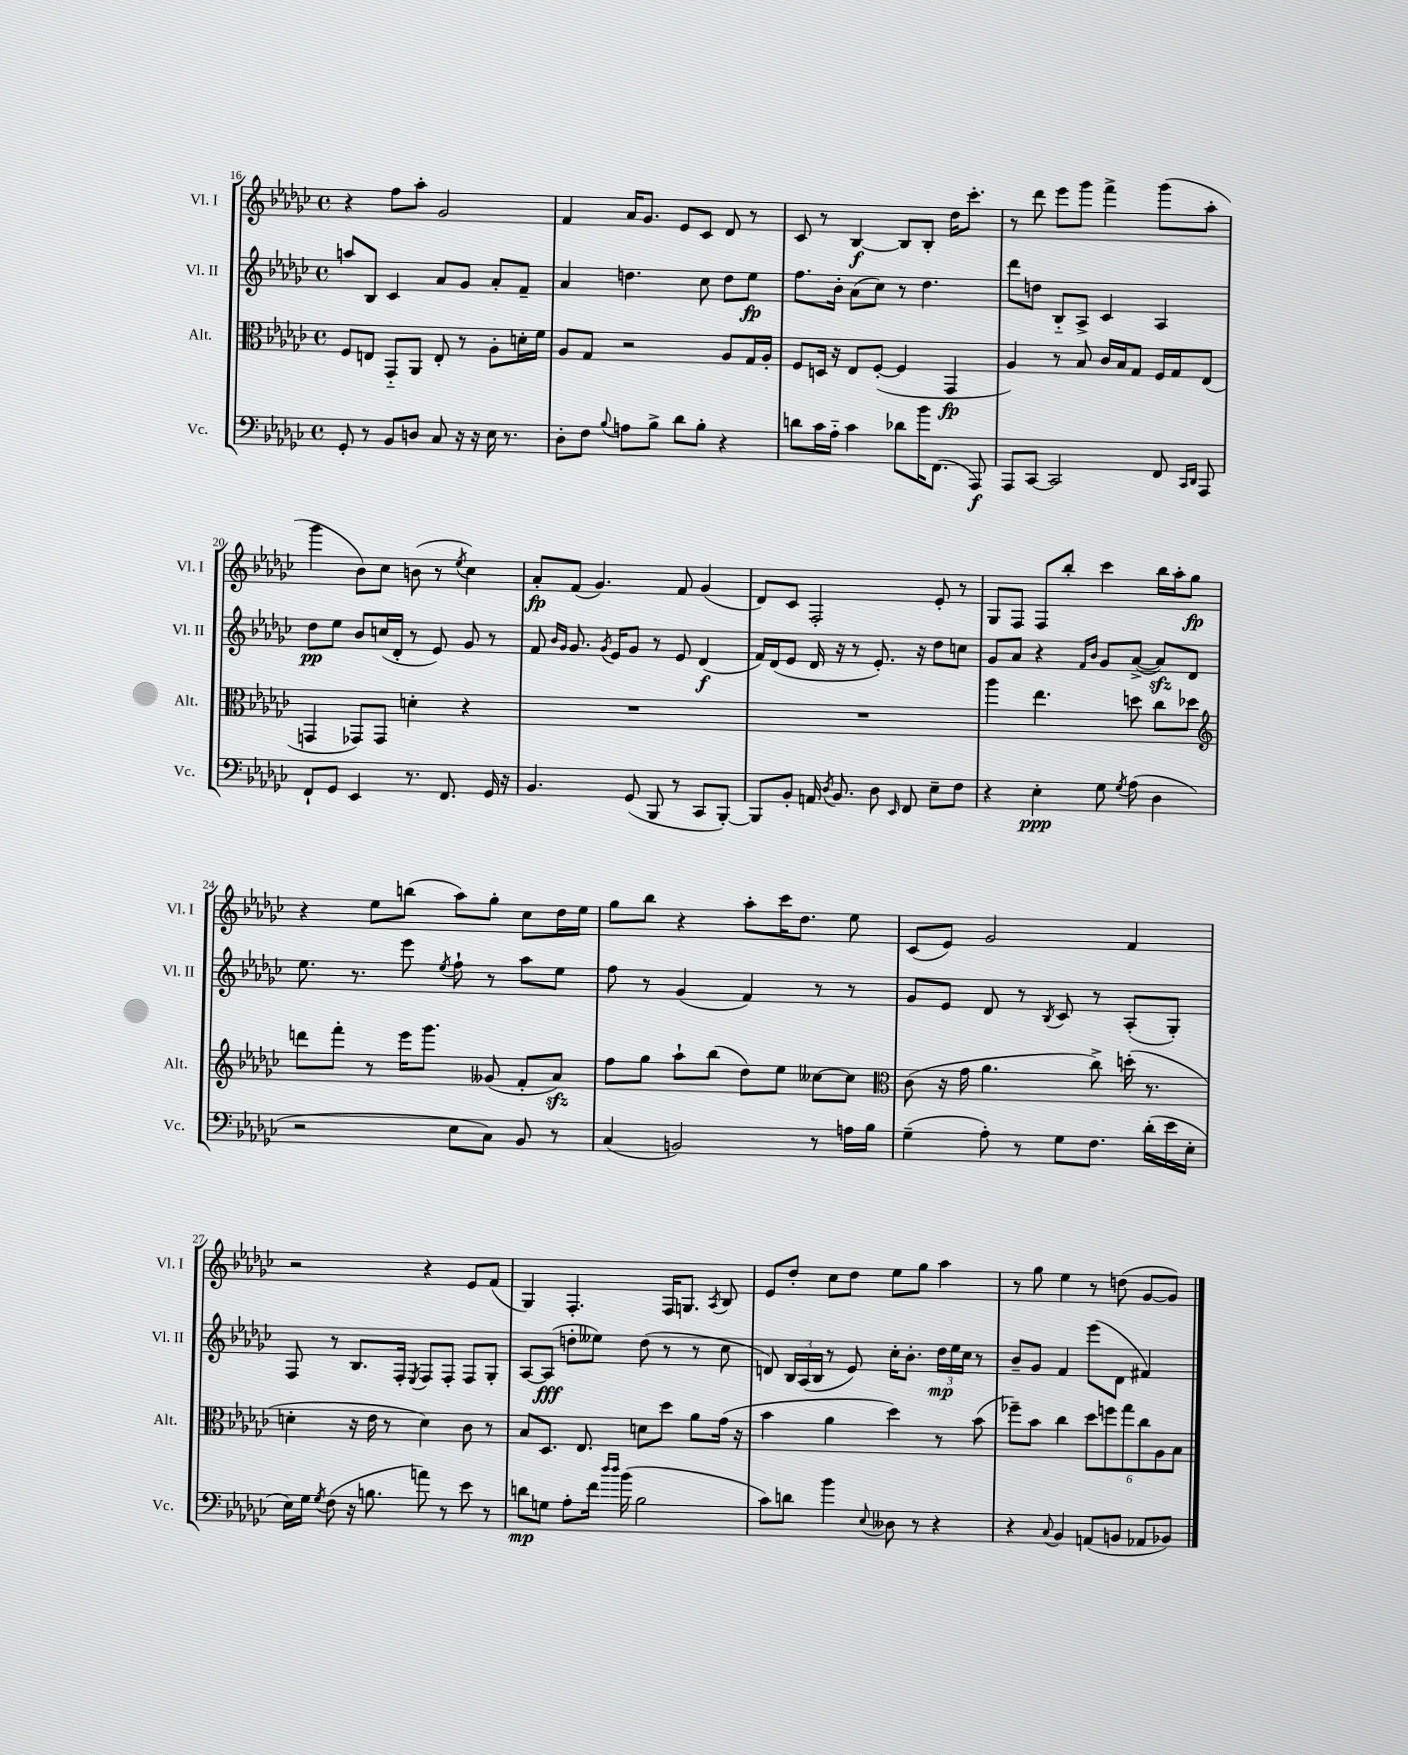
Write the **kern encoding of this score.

**kern	**dynam	**kern	**dynam	**kern	**dynam	**kern	**dynam
*part4	*part4	*part3	*part3	*part2	*part2	*part1	*part1
*staff4	*staff4	*staff3	*staff3	*staff2	*staff2	*staff1	*staff1
*I"Vc.	*	*I"Alt.	*	*I"Vl. II	*	*I"Vl. I	*
*I'Vc.	*	*I'Alt.	*	*I'Vl. II	*	*I'Vl. I	*
*clefF4	*	*clefC3	*	*clefG2	*	*clefG2	*
*k[b-e-a-d-g-c-]	*	*k[b-e-a-d-g-c-]	*	*k[b-e-a-d-g-c-]	*	*k[b-e-a-d-g-c-]	*
*M4/4	*	*M4/4	*	*M4/4	*	*M4/4	*
*met(c)	*	*met(c)	*	*met(c)	*	*met(c)	*
=16	=16	=16	=16	=16	=16	=16	=16
8GG-'/	.	8F/L	.	8aan/L	.	4r	.
8r	.	8En/J	.	8B-/J	.	.	.
8BB-/L	.	8GG-/L	.	4c-/	.	8ff\L	.
8Dn/J	.	8AA-/J	.	.	.	8aa-'\J	.
8C-/	.	8E'/	.	8a-/L	.	2g-/	.
16r	.	8r	.	8g-/J	.	.	.
16r	.	.	.	.	.	.	.
16E-\	.	8A-'\L	.	8a-'/L	.	.	.
8.r	.	.	.	.	.	.	.
.	.	16dn'\L	.	8f~/J	.	.	.
.	.	16f\JJ	.	.	.	.	.
=17	=17	=17	=17	=17	=17	=17	=17
8D-'\L	.	8A-/L	.	4a-/	.	4f/	.
8F\J	.	8G-/J	.	.	.	.	.
8qqB-/	.	.	.	.	.	.	.
8An\L	.	2r	.	4.ddn\	.	16a-/KL	.
.	.	.	.	.	.	8.g-/J	.
8B-^\J	.	.	.	.	.	.	.
8d-\L	.	.	.	.	.	8e-/L	.
8B-'\J	.	.	.	8cc-\	.	8c-/J	.
4r	.	8A-/L	.	8dd\L	.	8d-/	.
.	.	16G-/L	.	8ee-\J	fp	8r	.
.	.	16A-'/JJ	.	.	.	.	.
=18	=18	=18	=18	=18	=18	=18	=18
8dn\L	.	8F/L	.	8.ff\L	.	8c-/	.
16c-\L	.	16Dn/Jk	.	.	.	8r	.
16A-\JJ	.	16r	.	16b-'\Jk	.	.	.
4c-\	.	8E-/L	.	(8a-\L	.	[4B-/	f
.	.	([8F'/J	.	8cc-\J)	.	.	.
8d-X\L	.	4F/]	.	8r	.	8B-/L]	.
16b-\K	.	.	.	4.dd-\	.	8B-'/J	.
(8.FF\J	.	.	.	.	.	.	.
.	.	4GG-/	fp	.	.	16dd-\KL	.
.	.	.	.	.	.	8.ccc-'\J	.
8AAA-/)	f	.	.	.	.	.	.
=19	=19	=19	=19	=19	=19	=19	=19
8AAA-/L	.	4A-/)	.	8ddd-\L	.	8r	.
[8CC-/J	.	.	.	8ddn\J	.	8ddd-\	.
2CC-/]	.	8r	.	8B-/L	.	8eee-\L	.
.	.	8B-/	.	8A-^/J	.	8ggg-\J	.
.	.	16c-/LL	.	4c-/	.	4fff^\	.
.	.	16B-/J	.	.	.	.	.
.	.	8G-/J	.	.	.	.	.
8FF/	.	16F/LL	.	4A-/	.	(8ggg-\L	.
.	.	16G-/J	.	.	.	.	.
16qqCC-/LL	.	.	.	.	.	.	.
16qqDD-/JJ	.	.	.	.	.	.	.
8AAA-/	.	(8E-/J	.	.	.	8aa-'\J	.
!!LO:LB:g=z
=20	=20	=20	=20	=20	=20	=20	=20
8FF`/L	.	4GGn/	.	8dd-\L	pp	4ggg-\	.
8GG-/J	.	.	.	8ee-\J	.	.	.
4EE-/	.	8GG-X/L)	.	8b-/L	.	8b-\L)	.
.	.	8GG-/J	.	(16ccn/L	.	8cc-\J	.
.	.	.	.	16d-'/JJ	.	.	.
8.r	.	4dn'\	.	8r	.	(8bn\	.
.	.	.	.	8e-/)	.	8r	.
8.FF/	.	.	.	.	.	.	.
.	.	.	.	.	.	8qee-/	.
.	.	4r	.	8g-/	.	4cc-\)	.
16GG-/	.	.	.	8r	.	.	.
16r	.	.	.	.	.	.	.
=21	=21	=21	=21	=21	=21	=21	=21
4.BB-/	.	1r	.	8f/	.	8a-'/L	fp
.	.	.	.	16qqb-/LL	.	.	.
.	.	.	.	16qqg-/JJ	.	.	.
.	.	.	.	8.g-/	.	(8f/J	.
.	.	.	.	.	.	4.g-/)	.
.	.	.	.	8qg-/	.	.	.
.	.	.	.	16e-/KL	.	.	.
(8GG-/	.	.	.	8g-/J	.	.	.
8BBB-/	.	.	.	8r	.	.	.
8r	.	.	.	8e-/	.	8f/	.
8CC-/L	.	.	.	(4d-/	f	(4g-/	.
[8BBB-'/J)	.	.	.	.	.	.	.
=22	=22	=22	=22	=22	=22	=22	=22
8BBB-/L]	.	1r	.	16f/LL)	.	8d-/L)	.
.	.	.	.	(16d-/J	.	.	.
8BB-'/J	.	.	.	8e-/J	.	8c-/J	.
16AAn/	.	.	.	16d-/	.	2F'/	.
8qD-/	.	.	.	.	.	.	.
8.BB-/	.	.	.	16r	.	.	.
.	.	.	.	8r	.	.	.
8D-\	.	.	.	8.e-'/)	.	.	.
16qqEE-/	.	.	.	.	.	.	.
8FF/	.	.	.	.	.	.	.
.	.	.	.	16r	.	.	.
8E-~\L	.	.	.	8dd-\L	.	8e-'/	.
8F\J	.	.	.	8ccn\J	.	8r	.
=23	=23	=23	=23	=23	=23	=23	=23
4r	.	4aa-\	.	8g-/L	.	8G-/L	.
.	.	.	.	8a-/J	.	8F/J	.
4E-'\	ppp	4.ee-\	.	4r	.	8F/L	.
.	.	.	.	.	.	8bb-'/J	.
.	.	.	.	16qqf/LL	.	.	.
.	.	.	.	16qqb-/JJ	.	.	.
8G-\	.	.	.	8g-/L	.	4ccc-\	.
8qG-/	.	.	.	.	.	.	.
(8A-\	.	8ddn\	.	([8a-^/J	.	.	.
4D-\	.	8cc-\L	.	8a-zz/L])	.	16bb-\LL	.
.	.	.	.	.	.	16aa-'\J	.
.	.	8dd-X\J	.	8d-/J	.	8gg-\J	fp
!!LO:LB:g=z
=24	=24	=24	=24	=24	=24	=24	=24
*	*	*clefG2	*	*	*	*	*
2r	.	8dddn\L	.	8.ee-\	.	4r	.
.	.	8fff'\J	.	.	.	.	.
.	.	.	.	8.r	.	.	.
.	.	8r	.	.	.	8ee-\L	.
.	.	16eee-\KL	.	8eee-\	.	(8bbn\J	.
.	.	8.ggg-\J	.	.	.	.	.
.	.	.	.	8qee-/	.	.	.
8E-\L	.	.	.	8ff`\	.	8aa-\L)	.
8C-\J)	.	(8g--X/	.	8r	.	8gg-'\J	.
8BB-/	.	8f'/L	.	8aa-\L	.	8cc-\L	.
8r	.	8a-zz/J)	.	8ee-\J	.	16dd-\L	.
.	.	.	.	.	.	16ee-\JJ	.
=25	=25	=25	=25	=25	=25	=25	=25
(4C-/	.	8ff\L	.	8ff\	.	8gg-\L	.
.	.	8gg-\J	.	8r	.	8bb-\J	.
2BBn/)	.	8aa-`\L	.	(4g-/	.	4r	.
.	.	(8bb-\J	.	.	.	.	.
.	.	8dd-\L)	.	4f/)	.	8aa-'\L	.
.	.	8ee-\J	.	.	.	16ccc-\K	.
.	.	.	.	.	.	8.dd-\J	.
8r	.	[8cc--X\L	.	8r	.	.	.
16An\LL	.	8cc--\J]	.	8r	.	8ee-\	.
16B-\JJ	.	.	.	.	.	.	.
=26	=26	=26	=26	=26	=26	=26	=26
*	*	*clefC3	*	*	*	*	*
(4G-~\	.	(8c-\	.	8g-/L	.	(8c-/L	.
.	.	16r	.	8e-/J	.	8e-/J)	.
.	.	16g-\	.	.	.	.	.
8A-'\)	.	4.a-\	.	8d-/	.	2g-/	.
8r	.	.	.	8r	.	.	.
.	.	.	.	8qB-/	.	.	.
8G-\L	.	.	.	8c-/	.	.	.
8.F\J	.	8cc-^\)	.	8r	.	.	.
.	.	(16ddn'\	.	(8A-'/L	.	4f/	.
(16d-'\LL	.	8.r	.	.	.	.	.
16e-\	.	.	.	8G-'/J)	.	.	.
16E-'\JJ	.	.	.	.	.	.	.
!!LO:LB:g=z
=27	=27	=27	=27	=27	=27	=27	=27
16E-\LL)	.	4dn'\	.	8F/	.	2r	.
16G-\JJ	.	.	.	.	.	.	.
8qG-/	.	.	.	.	.	.	.
(8F\	.	.	.	8r	.	.	.
16r	.	16r	.	8.B-/L	.	.	.
8.Bn\	.	16e-\	.	.	.	.	.
.	.	8r	.	.	.	.	.
.	.	.	.	16F'/Jk	.	.	.
.	.	.	.	8qE-/	.	.	.
8an\)	.	4d\)	.	8F/L	.	4r	.
8r	.	.	.	8F'/J	.	.	.
8e-\	.	8c-\	.	8F/L	.	8e-/L	.
8r	.	8r	.	8G-'/J	.	(8f/J	.
=28	=28	=28	=28	=28	=28	=28	=28
8dn\L	mp	8B-/L	.	[8A-/L	.	4G-/)	.
8Gn\J	.	8.D-/J	.	(8A-/J]	fff	.	.
8A-'\L	.	.	.	8ddn'\L	.	4.F'/	.
.	.	8.E-/	.	.	.	.	.
16f\Jk	.	.	.	8ee--X\J)	.	.	.
16qqdd-/LL	.	.	.	.	.	.	.
16qqdd-/JJ	.	.	.	.	.	.	.
(16b-\	.	.	.	.	.	.	.
2B-\	.	8dn\L	.	(8dd\	.	.	.
.	.	8dd-\J	.	8r	.	16F/KL	.
.	.	.	.	.	.	8.Gn/J	.
.	.	8a-\L	.	8r	.	.	.
.	.	.	.	.	.	8qA-/	.
.	.	(16g-\Jk	.	8cc-\	.	8B-/	.
.	.	16r	.	.	.	.	.
=29	=29	=29	=29	=29	=29	=29	=29
8c-\L)	.	4b-\	.	8dn/)	.	8e-/L	.
8dn\J	.	.	.	24B-/LL	.	8dd-'/J	.
.	.	.	.	(24A-/	.	.	.
.	.	.	.	24B-/JJ	.	.	.
4b-\	.	4a-\	.	8r	.	8cc-\L	.
.	.	.	.	8e-/)	.	8dd-\J	.
8qqE-/	.	.	.	.	.	.	.
8D--X\	.	4dd-\)	.	16cc-'\KL	.	8ee-\L	.
.	.	.	.	8.b-'\J	.	.	.
8r	.	.	.	.	.	8gg-\J	.
4r	.	8r	.	24dd-\LL	mp	4aa-\	.
.	.	.	.	24ee-\	.	.	.
.	.	.	.	24cc-\JJ	.	.	.
.	.	(8b-\	.	8r	.	.	.
=30	=30	=30	=30	=30	=30	=30	=30
4r	.	8ff-X~\L)	.	8b-~/L	.	8r	.
.	.	8b-\J	.	8g-/J	.	8gg-\	.
8qqC-/	.	.	.	.	.	.	.
4BB-/	.	4cc-\	.	4f/	.	4ee-\	.
(8AAn/L	.	12dd-\L	.	(8eee-\L	.	8r	.
.	.	12ffn\	.	.	.	.	.
8BBn/J	.	.	.	8d-\J	.	(8ddn\	.
.	.	12gg-\	.	.	.	.	.
8AA-X/L	.	12cc-\	.	4f#X/)	.	[8g-/L	.
.	.	12A-\	.	.	.	.	.
8BB-X/J)	.	.	.	.	.	8g-/J])	.
.	.	12B-\J	.	.	.	.	.
==	==	==	==	==	==	==	==
*-	*-	*-	*-	*-	*-	*-	*-
